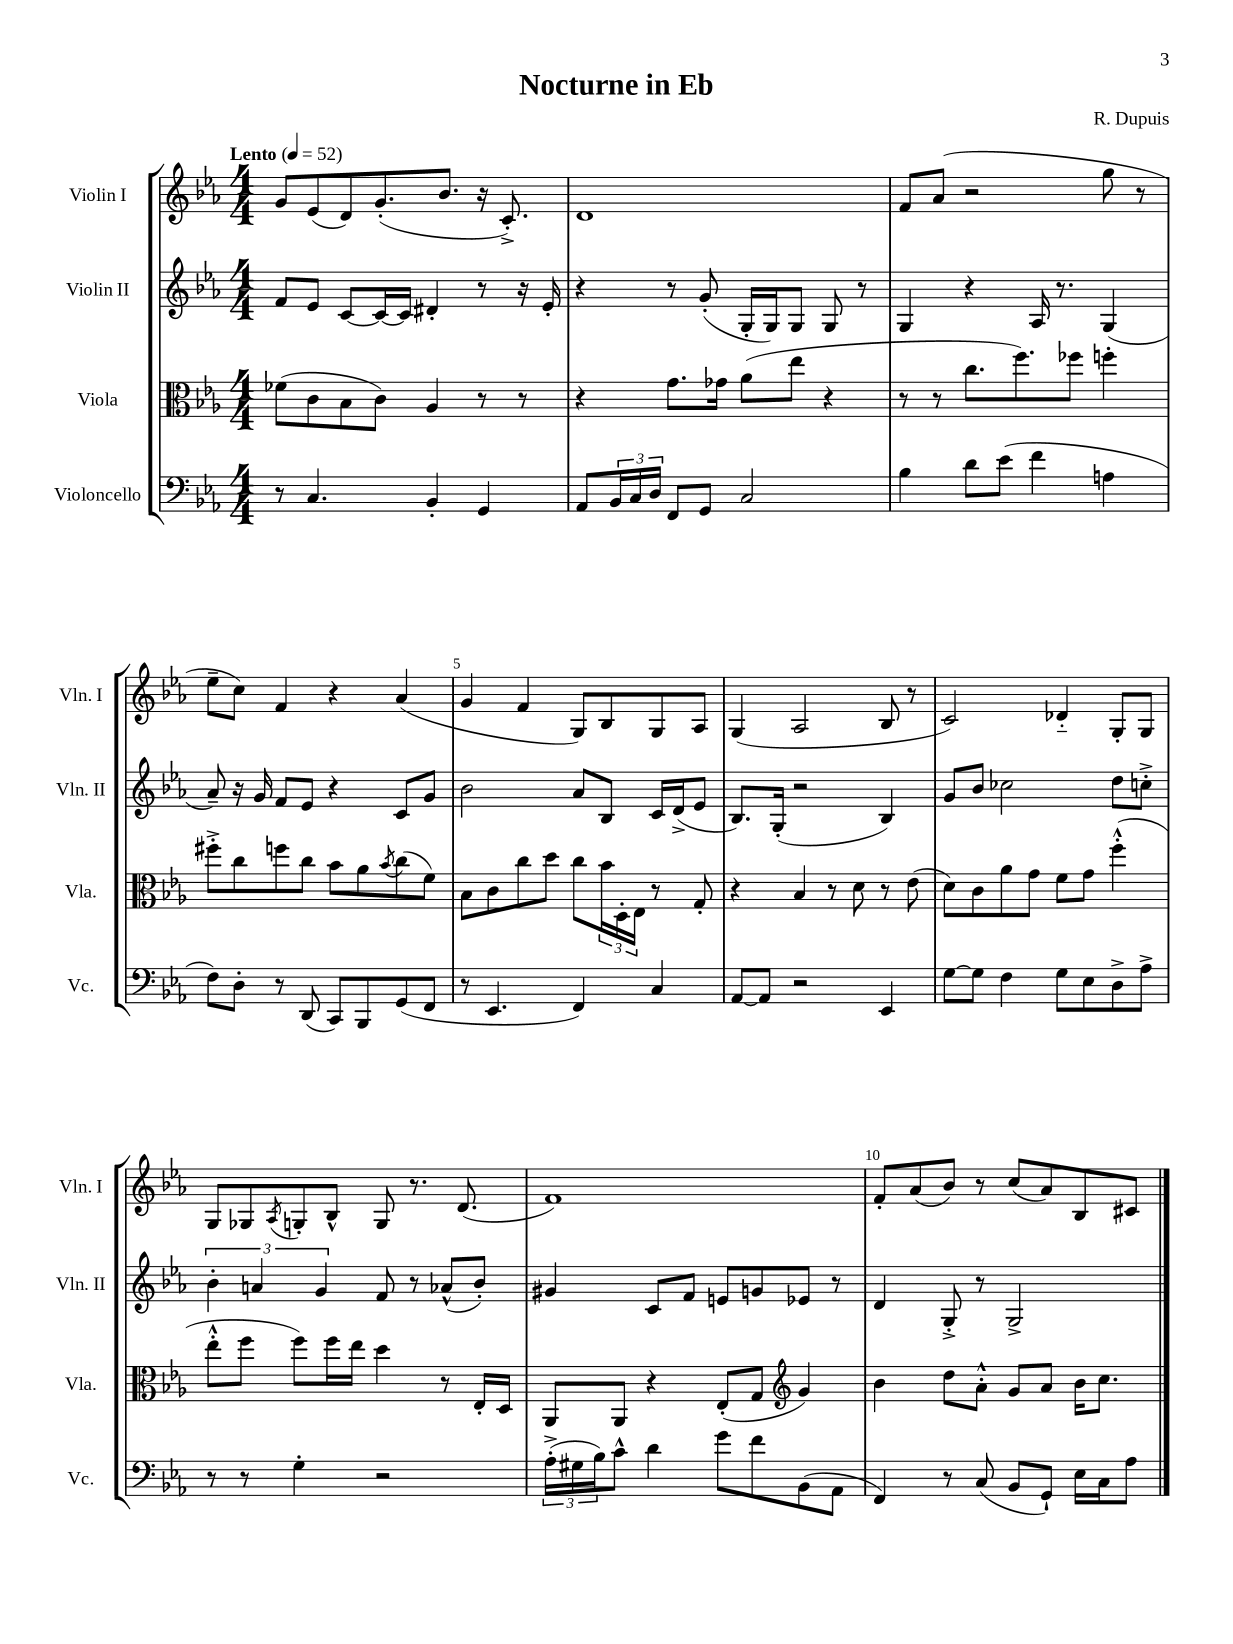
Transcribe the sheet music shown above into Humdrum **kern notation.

**kern	**kern	**kern	**kern
*staff4	*staff3	*staff2	*staff1
*clefF4	*clefC3	*clefG2	*clefG2
*k[b-e-a-]	*k[b-e-a-]	*k[b-e-a-]	*k[b-e-a-]
*M4/4	*M4/4	*M4/4	*M4/4
*MM52	*MM52	*MM52	*MM52
8r	(8f-	8f	8g
4.C	8c	8e-	(8e-
.	8B-	[8c	8d)
.	8c)	16c_	(8.g'
.	.	16c]	.
4BB-'	4A-	4d#'	.
.	.	.	8.b-
4GG	8r	8r	16r
.	.	.	8.c'^)
.	8r	16r	.
.	.	16e-'	.
=	=	=	=
8AA-	4r	4r	1d
24BB-	.	.	.
24C	.	.	.
24D	.	.	.
8FF	8.g	8r	.
8GG	.	(8g'	.
.	16g-	.	.
2C	(8a-	16G'	.
.	.	16G)	.
.	8ee-	8G	.
.	4r	8G	.
.	.	8r	.
=	=	=	=
4B-	8r	4G	8f
.	8r	.	(8a-
8d	8.cc	4r	2r
(8e-	.	.	.
.	8.ff)	.	.
4f	.	16A-	.
.	.	8.r	.
.	8ff-	.	.
4A	4ff'	(4G	8gg
.	.	.	8r
=	=	=	=
8F)	8ff#'^	8a-~)	8ee-~
8D'	8cc	16r	8cc)
.	.	16g	.
8r	8ff	8f	4f
(8DD	8cc	8e-	.
8CC)	8b-	4r	4r
8BBB-	8a-	.	.
.	8qb-	.	.
(8GG	(8cc	8c	(4a-
8FF	8f)	8g	.
=	=	=	=
8r	8B-	2b-	4g
4.EE-	8c	.	.
.	8cc	.	4f
.	8dd	.	.
4FF)	8cc	8a-	8G)
.	24b-	8B-	8B-
.	24D'	.	.
.	24E-	.	.
4C	8r	16c	8G
.	.	(16d^	.
.	8G'	8e-	8A-
=	=	=	=
[8AA-	4r	8.B-)	(4G
8AA-]	.	.	.
.	.	(16G'	.
2r	4B-	2r	2A-
.	8r	.	.
.	8d	.	.
4EE-	8r	4B-)	8B-
.	(8e-	.	8r
=	=	=	=
[8G	8d)	8g	2c)
8G]	8c	8b-	.
4F	8a-	2cc-	.
.	8g	.	.
8G	8f	.	4d-'~
8E-	8g	.	.
8D^	(4ff'^^	8dd	8G'
8A-^	.	8cc'^	8G
=	=	=	=
8r	8ee-'^^	6b-'	8G
8r	8ff	.	8G-
.	.	6a	.
.	.	.	8qA-
4G'	8ff)	.	8G'
.	.	6g	.
.	16ff	.	8B-^^
.	16ee-	.	.
2r	4dd	8f	8G
.	.	8r	8.r
.	8r	(8a-^^	.
.	.	.	(8.d
.	16E-'	8b-')	.
.	16D	.	.
=	=	=	=
(24A-'^	8AA-	4g#	1f)
24G#	.	.	.
24B-)	.	.	.
8c^^	8AA-	.	.
4d	4r	8c	.
.	.	8f	.
8g	(8E-'	8e	.
8f	8G	8g	.
*	*clefG2	*	*
(8BB-	4g)	8e-	.
8AA-	.	8r	.
=	=	=	=
4FF)	4b-	4d	8f'
.	.	.	(8a-
8r	8dd	8G'^	8b-)
(8C	8a-'^^	8r	8r
8BB-	8g	2G^	(8cc
8GG`)	8a-	.	8a-)
16E-	16b-	.	8B-
16C	8.cc	.	.
8A-	.	.	8c#
==	==	==	==
*-	*-	*-	*-
